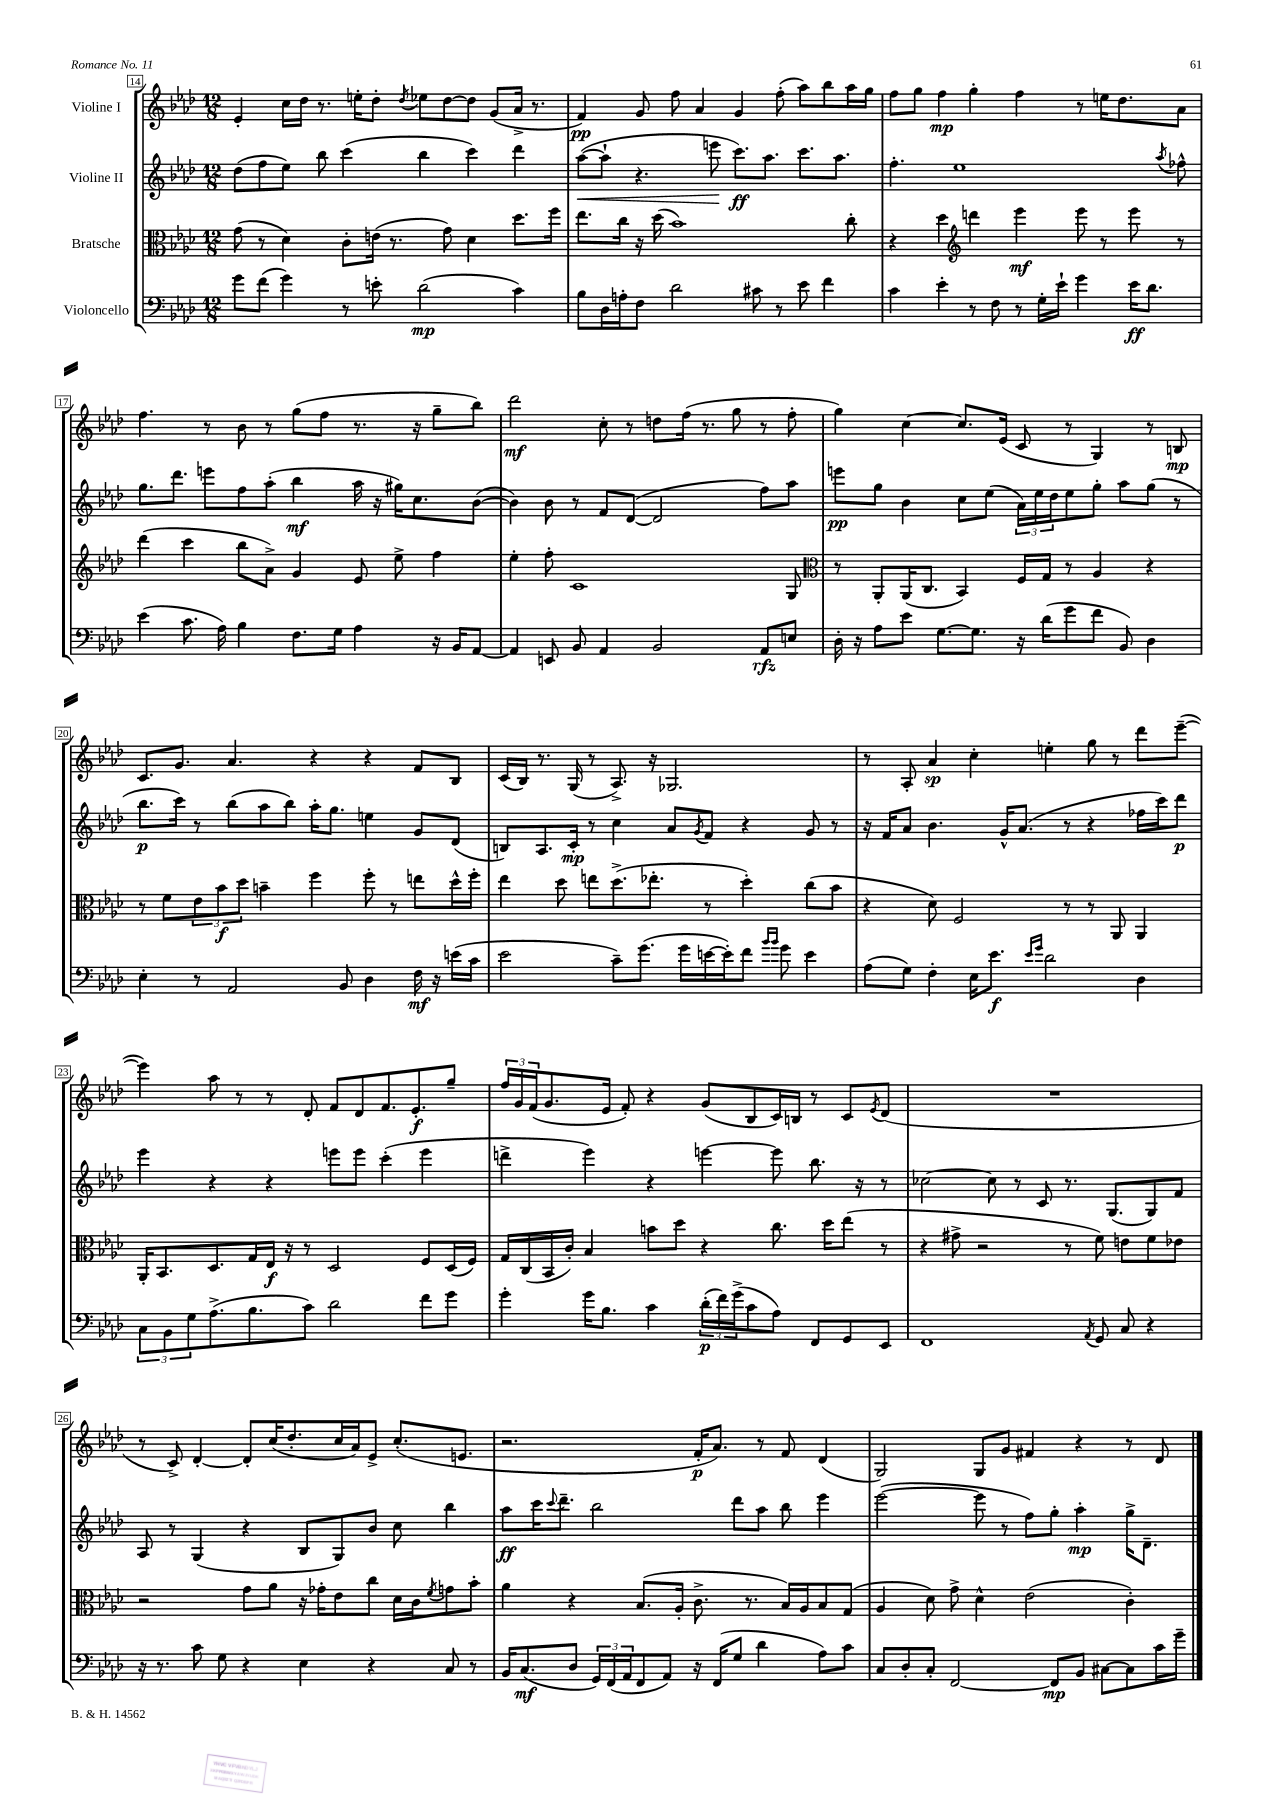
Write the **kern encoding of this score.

**kern	**kern	**kern	**kern
*staff4	*staff3	*staff2	*staff1
*clefF4	*clefC3	*clefG2	*clefG2
*k[b-e-a-d-]	*k[b-e-a-d-]	*k[b-e-a-d-]	*k[b-e-a-d-]
*M12/8	*M12/8	*M12/8	*M12/8
8g	(8g	(8dd-	4e-'
(8f	8r	8ff	.
4g)	4d-)	8ee-)	16cc
.	.	.	16dd-
.	.	8bb-	8.r
8r	8c'	(4ccc	.
.	.	.	16ee'
8e'	(16e	.	8dd-'
.	8.r	.	.
.	.	.	8qdd-
(2d-	.	4bb-	8ee-
.	8g)	.	[8dd-
.	4d-	4ccc)	8dd-]
.	.	.	(8g
4c)	8.dd-	4ddd-	16a-^
.	.	.	8.r
.	16ff	.	.
=	=	=	=
8B-	8.ee-	([8aa-	4f)
16D-	.	8aa-`]	.
16A'	16cc	.	.
8F	16r	4.r	8g
.	(16dd-	.	.
2d-	1b-)	.	8ff
.	.	.	4a-
.	.	8eee	.
.	.	8.ccc)	4g
8c#	.	.	.
.	.	8.aa-	.
8r	.	.	(8ff'
8e-	.	8.ccc	8aa-)
4f	.	.	8bb-
.	.	8.aa-	.
.	8cc'	.	16aa-
.	.	.	16gg
=	=	=	=
4c	4r	4.ff'	8ff
.	.	.	8gg
4e-'	4dd-	.	4ff
.	.	1ee-	.
*	*clefG2	*	*
8r	4ddd	.	4gg'
8F	.	.	.
8r	4eee-	.	4ff
16G'	.	.	.
16e-`	.	.	.
4g	8eee-	.	8r
.	8r	.	16ee
.	.	.	8.dd-
16e-	8eee-	.	.
8.d-	.	.	.
.	.	8qaa-	.
.	8r	8ff-^^	8a-
=	=	=	=
(4e-	(4ddd-	8.gg	4.ff
.	.	8.ddd-	.
8.c	4ccc	.	.
.	.	8eee	8r
16A-)	.	.	.
4B-	8bb-	8ff	8b-
.	8a-^)	(8aa-'	8r
8.F	4g	4bb-	(8gg
.	.	.	8ff
16G	.	.	.
4A-	8e-	16aa-	8.r
.	.	16r	.
.	8ee-^	16gg#)	.
.	.	8.cc	16r
16r	4ff	.	8gg~
16BB-	.	.	.
[8AA-	.	([8b-	8bb-)
=	=	=	=
4AA-]	4ee-'	4b-])	2ddd-
8EE	8ff'	8b-	.
8BB-	1c	8r	.
4AA-	.	8f	8cc'
.	.	([8d-	8r
2BB-	.	2d-]	8dd
.	.	.	(16ff
.	.	.	8.r
.	.	.	8gg
8AA-	.	8ff)	8r
8E	8G	8aa-	8ff'
=	=	=	=
*	*clefC3	*	*
16D-'	8r	8eee	4gg)
16r	.	.	.
8A-	8AA-'	8gg	.
8e-	(16AA-	4b-	[4cc
.	8.C	.	.
[8.G	.	.	.
.	4BB-)	8cc	8.cc]
8.G]	.	.	.
.	.	(8ee-	.
.	.	.	(16e-
16r	16F	24a-)	8c
.	.	24ee-	.
(16d-	16G	.	.
.	.	24dd-	.
8g	8r	8ee-	8r
8f	4A-	8gg'	4G)
8BB-)	.	8aa-	.
4D-	4r	(8gg	8r
.	.	8r	8B
=	=	=	=
4E-'	8r	8.bb-	8.c
.	8f	.	.
.	.	16ccc)	8.g
8r	12e-	8r	.
.	12b-	.	.
2AA-	.	(8bb-	4.a-
.	12dd-	.	.
.	4b~	8aa-	.
.	.	8bb-)	.
.	4ff	16aa-'	4r
.	.	8.gg	.
8BB-	.	.	.
4D-	8ff'	4ee	4r
.	8r	.	.
16F	8ee	8g	8f
16r	.	.	.
(16e	16dd-^^	(8d-	8B-
16c	16ff'	.	.
=	=	=	=
2e-	4ee-	8B)	(16c
.	.	.	16B-)
.	.	8.A-	8.r
.	8dd-	.	.
.	.	16c'	(16G
.	8ee	8r	8r
8c~)	(8.dd-^	4cc	8.A-^)
(8.g	.	.	.
.	8.ee-'	.	16r
.	.	8a-	2.G-
16g	.	.	.
.	.	8qg	.
[16e	8r	8f	.
16e'])	.	.	.
8f	4dd-')	4r	.
16qqb-	.	.	.
16qqb-	.	.	.
8g	.	.	.
4e	(8cc	8g	.
.	8b-	8r	.
=	=	=	=
(8A-	4r	16r	8r
.	.	16f	.
8G)	.	8a-	8A-'
4F'	8d-)	4.b-	4a-
.	2F	.	.
16E-	.	.	4cc'
8.e-	.	.	.
.	.	16g^^	.
.	.	(8.a-	.
16qqe-	.	.	.
16qqg	.	.	.
2d-	.	.	4ee'
.	8r	8r	.
.	8r	4r	8gg
.	8AA-	.	8r
4D-	4AA-	16ff-	8ddd-
.	.	16ccc)	.
.	.	8ddd-	([8eee-~
=	=	=	=
12C	16AA-'	4eee-	4eee-])
.	8.BB-	.	.
12BB-	.	.	.
12G	.	.	.
(8.A-^	8.D-	4r	8aa-
.	.	.	8r
8.B-	16G	.	.
.	16E-	4r	8r
.	16r	.	.
8c)	8r	.	8d-'
2d-	2D-	8eee	8f
.	.	8eee	8d-
.	.	(4ccc'	8.f
.	.	.	8.e-'
8f	8F	4eee	.
8g	(16D-	.	8gg~
.	16F)	.	.
=	=	=	=
4g'	16G	4ddd^	24ff
.	.	.	24g
.	(16C	.	.
.	.	.	(24f
.	16BB-	.	8.g
.	16c')	.	.
16g	4B-	4eee-)	.
8.B-	.	.	16e-
.	.	.	8f')
4c	8b	4r	4r
.	8dd-	.	.
(24d-'	4r	[4eee	(8g
24f)	.	.	.
(24g^	.	.	.
8c	.	.	8B-
8A-)	8.cc	8eee]	16c)
.	.	.	16B
8FF	.	8.bb-	8r
.	16dd-	.	.
8GG	(8ee-	.	8c
.	.	16r	.
.	.	.	8qe-
8EE-	8r	8r	(8d-
=	=	=	=
1FF	4r	[2cc-	1.r
.	8g#^	.	.
.	2r	.	.
.	.	8cc-]	.
.	.	8r	.
.	.	8c	.
.	8r	8.r	.
8qAA-	.	.	.
8GG	8f)	.	.
.	.	(8.G	.
8C	8e	.	.
4r	8f	8G)	.
.	8e-	8f	.
=	=	=	=
16r	2r	8A-	8r
8.r	.	.	.
.	.	8r	8c^)
8c	.	(4G	[4d-'
8G	.	.	.
4r	8g	4r	8d-']
.	8a-	.	(16cc
.	.	.	8.dd-'
4E-	16r	8B-	.
.	16g-'	.	.
.	8e-	8G)	16cc
.	.	.	16a-)
4r	8cc	8b-	8e-^
.	16d-	8cc	(8.cc'
.	16c	.	.
.	8qf	.	.
8C	8g	4bb-	.
.	.	.	8.e
8r	8b-'	.	.
=	=	=	=
16BB-	4a-	8aa-	2.r
(8.C	.	.	.
.	.	16ccc	.
.	.	8qqccc	.
.	.	8.ddd-~	.
8D-	4r	.	.
24GG)	.	2bb-	.
(24FF	.	.	.
24AA-	.	.	.
8FF	(8.B-	.	.
8AA-)	.	.	.
.	16A-'	.	.
16r	8.c^	.	16f'
(16FF	.	.	8.a-)
8G	.	8ddd-	.
.	8.r	.	.
4d-	.	8aa-	8r
.	16B-)	8bb-	8f
.	16A-	.	.
8A-)	8B-	4eee-	(4d-
8c	(8G	.	.
=	=	=	=
8C	4A-	([2eee-	2G)
8D-'	.	.	.
8C'	8d-)	.	.
[2FF	8g^	.	.
.	4d-^^	8eee-]	8G
.	.	8r	8g
.	(2e-	8ff)	4f#
8FF]	.	8gg'	.
8BB-	.	4aa-'	4r
[8C#	.	.	.
8C#]	4c')	16gg^	8r
.	.	8.d-~	.
16c	.	.	8d-
16g~	.	.	.
==	==	==	==
*-	*-	*-	*-
